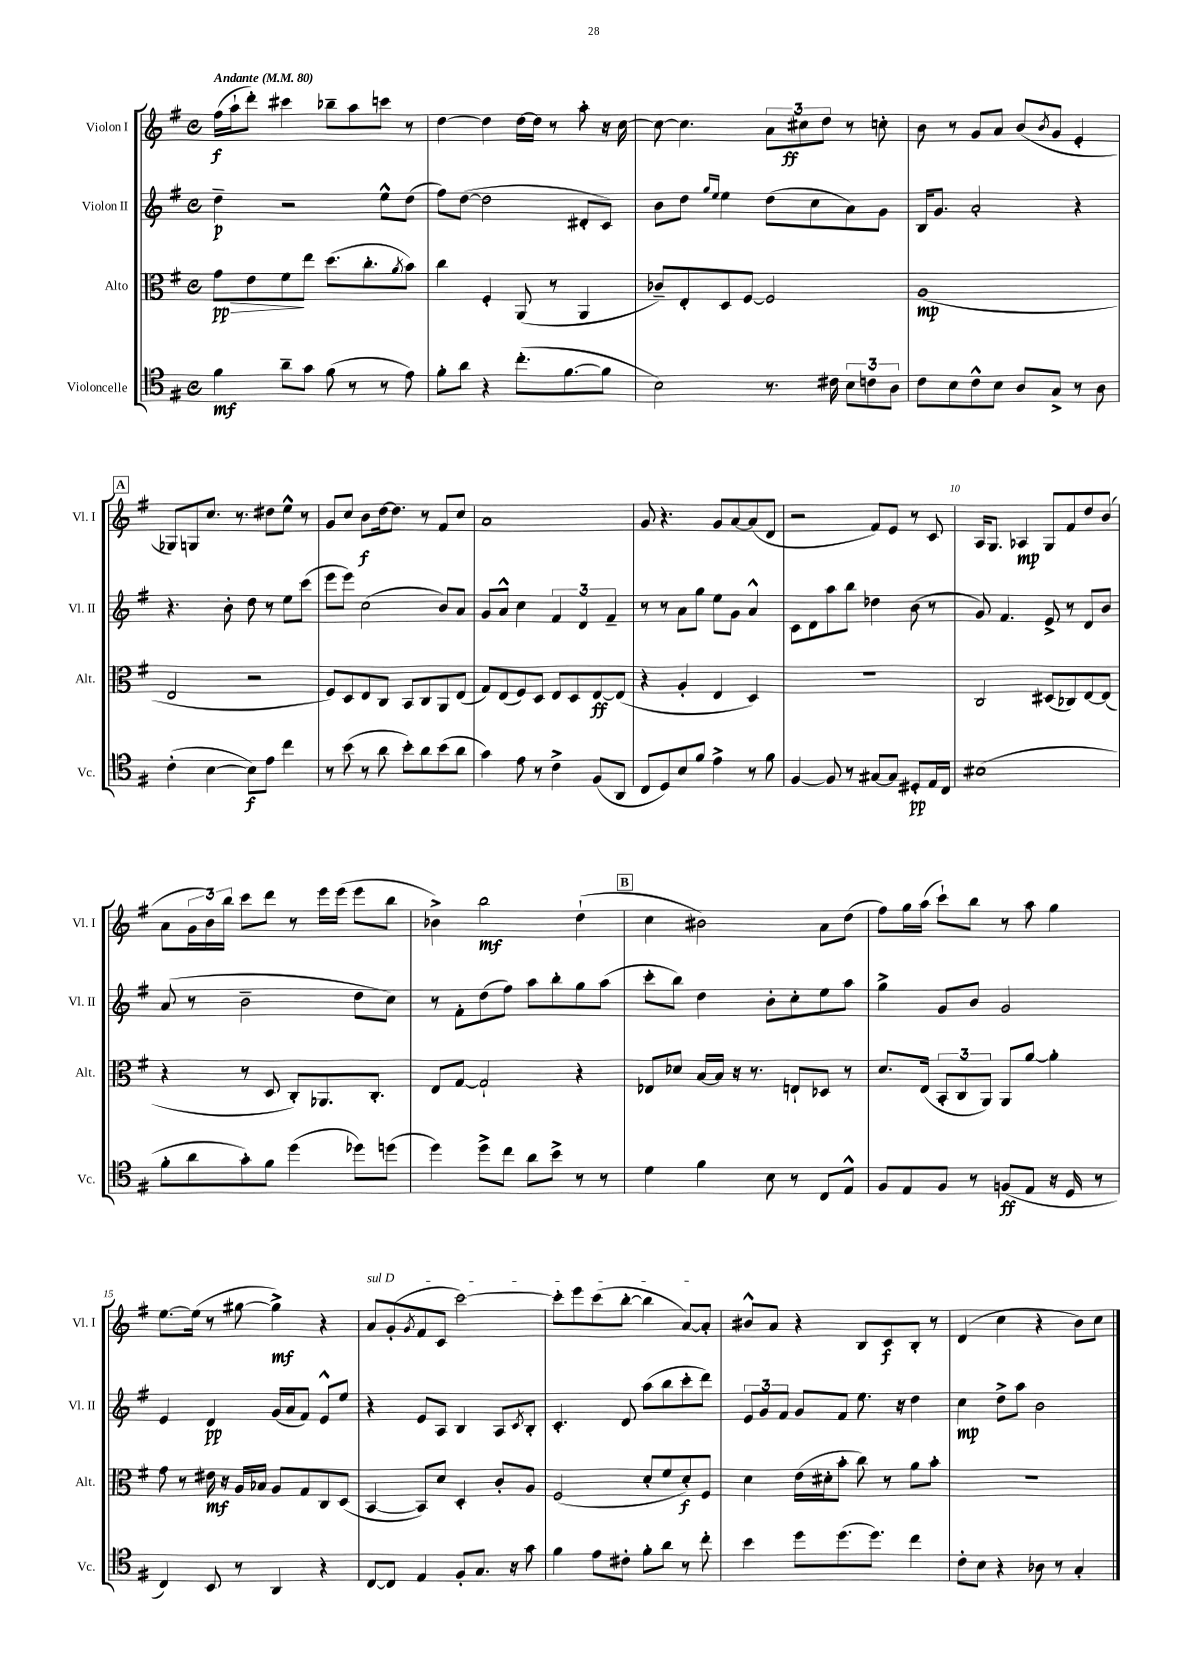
<<
\new StaffGroup <<
\new Staff = "s0" \with { instrumentName = "Violon I" shortInstrumentName = "Vl. I" } {
    \clef treble \key g \major \defaultTimeSignature \time 4/4 \tempo "Andante" 4 = 80
    fis''16\f( a''16-! d'''8-.) cis'''4 bes''8-- a''8 c'''8 r8 |
    d''4~ d''4 d''16~ d''16 r8 a''8-. r16 c''16~ |
    c''8~ c''4. \tuplet 3/2 { a'8 cis''8\ff d''8 } r8 c''8-. |
    b'8 r8 g'8 a'8 b'8( \acciaccatura { b'8 } g'8 e'4-. |
    \mark \markup { \box "A" } ges8) g8 c''8. r8. dis''8 e''8-^ r8 |
    g'8 c''8 b'8\f d''16~ d''8. r8 fis'8 c''8 |
    a'1 |
    g'8 r4. g'8 a'8~ a'8( d'8 |
    r2 fis'8) e'8 r8 c'8 |
    a16 g8. aes4\mp g8 fis'8 d''8 b'8( |
    a'8 \tuplet 3/2 { g'16 b'16) b''16 } c'''8 d'''8 r8 e'''16 e'''16( e'''8 b''8 |
    bes'4->) b''2\mf d''4-!( |
    \mark \markup { \box "B" } c''4 bis'2) a'8 d''8( |
    fis''8) g''16 a''16( c'''8-!) b''8 r8 a''8 g''4 |
    e''8.~ e''16( r8 gis''8~ gis''4->\mf) r4 |
    \once \override TextSpanner.bound-details.left.text = \markup { \italic "sul D" } a'8\startTextSpan g'8-.( \acciaccatura { g'8 } fis'8 c'8 c'''2~) |
    c'''8-. e'''8 c'''8( b''8~-. b''4 a'8~) a'8-.\stopTextSpan |
    bis'8-^ a'8 r4 b8 c'8\f b8-. r8 |
    d'4( c''4 r4 b'8) c''8 \bar "|." |
}
\new Staff = "s1" \with { instrumentName = "Violon II" shortInstrumentName = "Vl. II" } {
    \clef treble \key g \major \defaultTimeSignature \time 4/4
    d''4--\p r2 e''8-^ d''8( |
    fis''8) d''8~( d''2 dis'8-. c'8) |
    b'8 d''8 \grace { g''16 e''16 } e''4 d''8( c''8 a'8) g'8 |
    b16 g'8. a'2-. r4 |
    \mark \markup { \box "A" } r4. b'8-. d''8 r8 e''8 c'''8( |
    e'''8 e'''8) c''2( b'8) a'8 |
    g'8 a'8-^ c''4 \tuplet 3/2 { fis'4 d'4 fis'4-- } |
    r8 r8 a'8 g''8 e''8 g'8 a'4-^ |
    c'8 d'8 a''8 b''8 des''4 b'8( r8 |
    g'8) fis'4. e'8-> r8 d'8 b'8 |
    a'8( r8 b'2-- d''8 c''8) |
    r8 fis'8-. d''8( fis''8) a''8 b''8-. g''8 a''8( |
    \mark \markup { \box "B" } c'''8-. b''8) d''4 b'8-. c''8-. e''8 a''8 |
    g''4-> g'8 b'8 g'2 |
    e'4 d'4\pp g'16( a'16 fis'8) e'8-^ e''8 |
    r4 e'8 a8 b4 a8 \acciaccatura { c'8 } b8-. |
    c'4.-. d'8 a''8( b''8 c'''8-. d'''8) |
    \tuplet 3/2 { e'8 g'8 fis'8 } g'8 fis'8 e''8. r16 d''4 |
    c''4\mp d''8-> a''8 b'2 \bar "|." |
}
\new Staff = "s2" \with { instrumentName = "Alto" shortInstrumentName = "Alt." } {
    \clef alto \key g \major \defaultTimeSignature \time 4/4
    g'8\pp\> e'8 fis'8\! e''8 d''8.( c''8.-. \acciaccatura { a'8 } b'8) |
    c''4 fis4-. a,8( r8 a,4 |
    ces'8--) e8-. d8 fis8~ fis2 |
    a1\mp( |
    \mark \markup { \box "A" } e2 r2 |
    fis8) d8 e8 c8 b,8 c8 a,8 e8( |
    g8) e8( fis8) d8 e8 d8 e8~\ff e8( |
    r4 a4-. e4 d4) |
    r1 |
    c2 dis8( ces8) e8~ e8( |
    r4 r8 d8 c8-.) aes,8. c8.-. |
    e8 g8~ g2-! r4 |
    \mark \markup { \box "B" } ees8 des'8 b16~ b16 r16 r8. e8-! des8 r8 |
    d'8. e16( \tuplet 3/2 { b,8-. c8 a,8) } a,8 a'8~ a'4-. |
    g'8 r8 eis'16\mf r16 a16 bes16 a8 g8 c8 d8( |
    b,4~ b,8) d'8 d4-. c'8-. a8 |
    fis2( d'8-. fis'8 d'8-.\f) fis8 |
    d'4 e'16( dis'16-. b'8-. c''8) r8 a'8 b'8-. |
    R1 \bar "|." |
}
\new Staff = "s3" \with { instrumentName = "Violoncelle" shortInstrumentName = "Vc." } {
    \clef tenor \key g \major \defaultTimeSignature \time 4/4
    fis'4\mf a'8-- g'8 fis'8( r8 r8 e'8) |
    fis'8-. a'8 r4 c''8.-.( fis'8.~ fis'8 |
    b2) r8. cis'16 \tuplet 3/2 { b8 c'8 a8 } |
    c'8 b8 c'8-^ b8 a8 g8-> r8 a8 |
    \mark \markup { \box "A" } c'4-.( b4~ b8\f) e'8 c''4 |
    r8 b'8( r8 a'8 b'8-.) a'8 b'8( a'8 |
    g'4) e'8 r8 c'4-> fis8( a,8 |
    c8 d8) b8 fis'8 e'4-> r8 fis'8 |
    fis4~ fis8 r8 gis8~ gis8 dis8-.\pp e16 c16 |
    bis1( |
    fis'8-. a'8 g'8-.) fis'8 d''4( des''8) d''8( |
    d''4) d''8-> c''8 a'8 b'8-> r8 r8 |
    \mark \markup { \box "B" } d'4 fis'4 b8 r8 c8 e8-^ |
    fis8 e8 fis8 r8 f8\ff( e8 r16 d16 r8 |
    c4) b,8 r8 a,4 r4 |
    c8~ c8 e4 fis8-. g8. r16 g'8 |
    fis'4 e'8 cis'8-. fis'8-. a'8 r8 c''8-. |
    b'4 d''8 d''8.( d''8.) c''4 |
    c'8-. b8 r4 aes8 r8 g4-. \bar "|." |
}
>>
>>
\layout { \context { \Score \override BarNumber.break-visibility = ##(#f #t #t) barNumberVisibility = #(every-nth-bar-number-visible 5) } }
